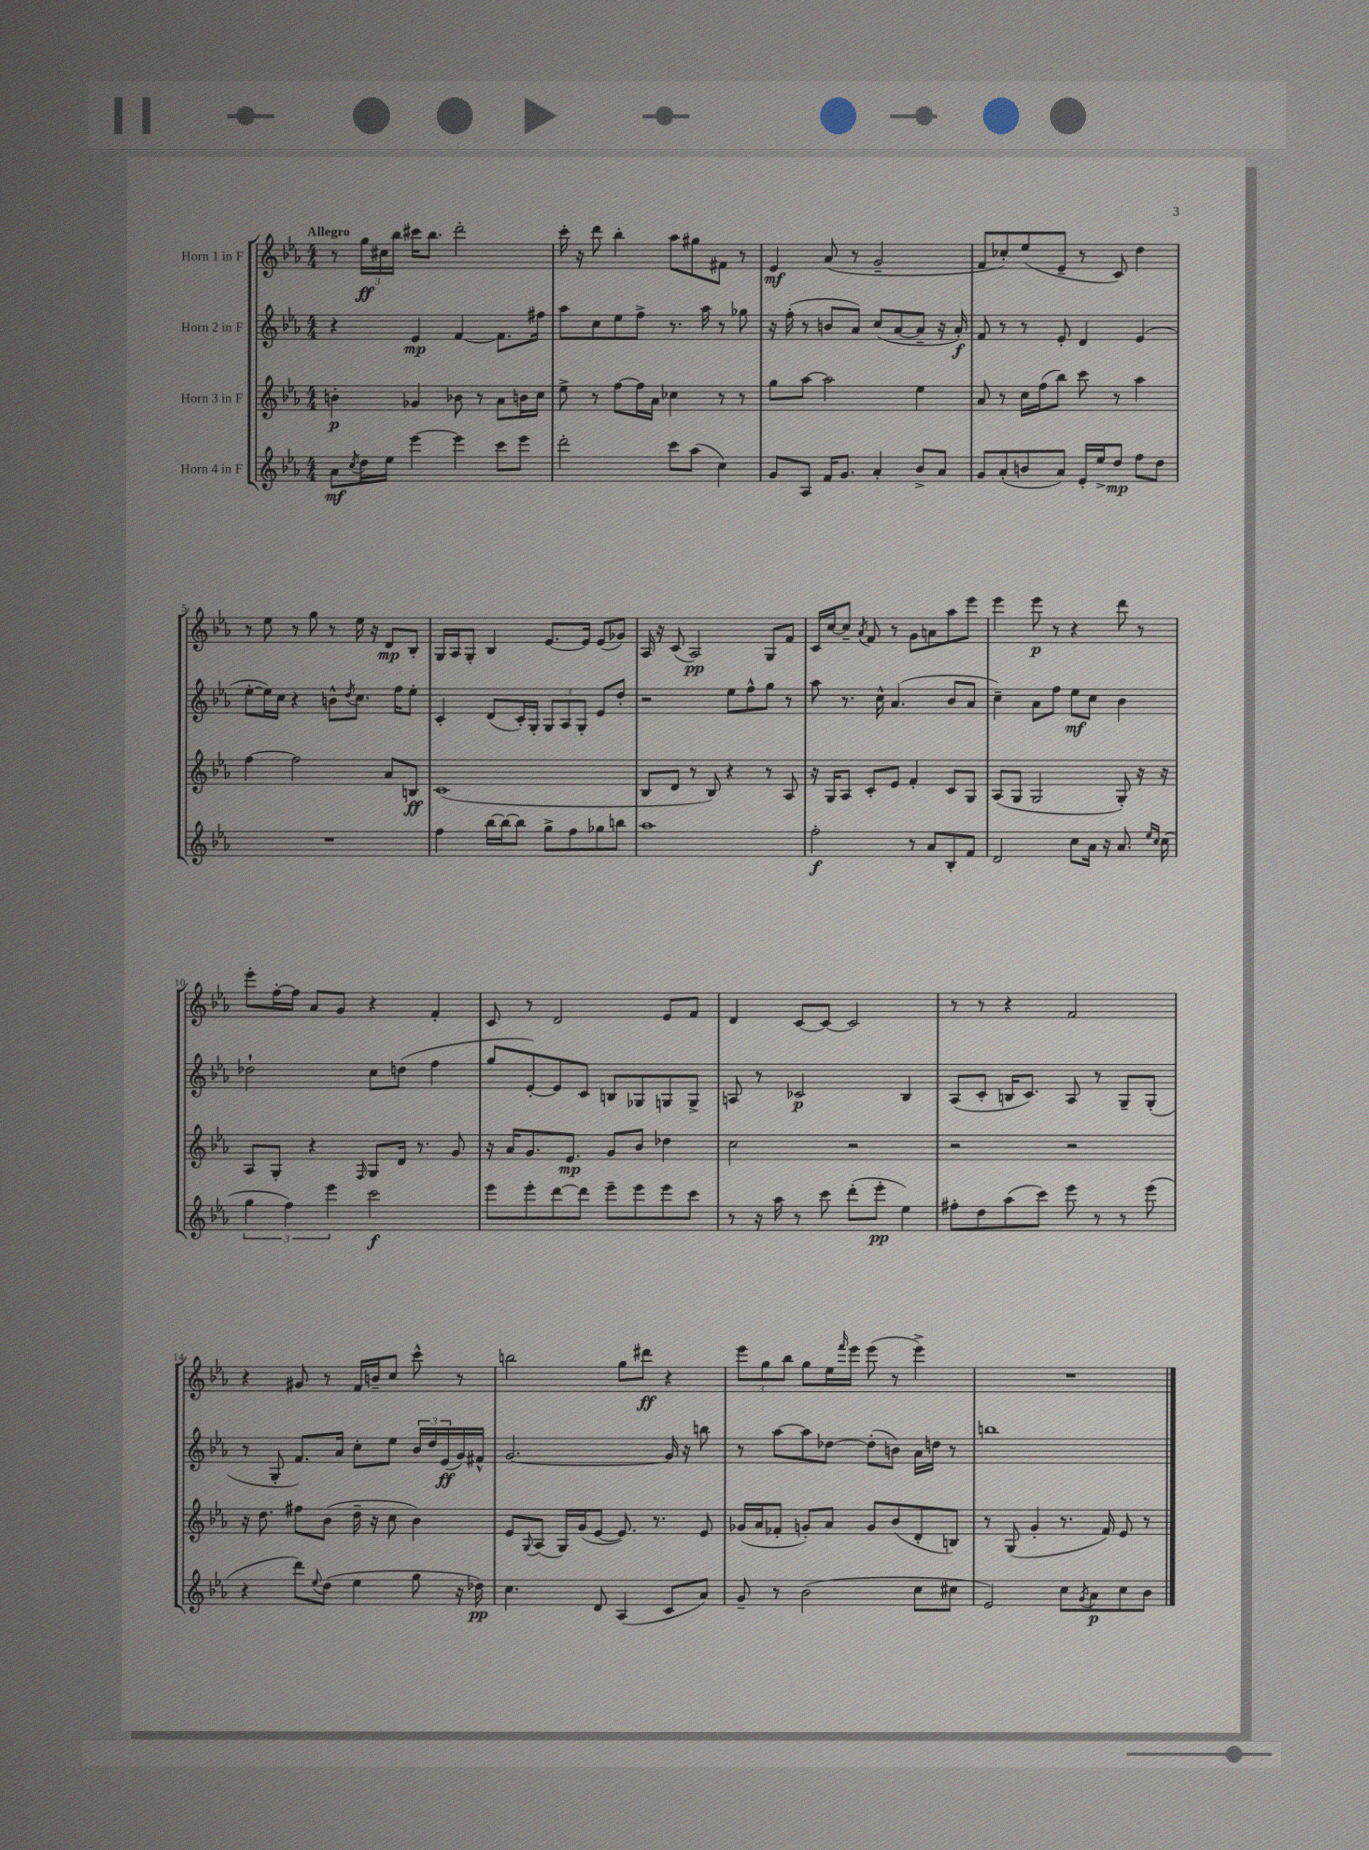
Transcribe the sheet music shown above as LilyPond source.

<<
\new StaffGroup <<
\new Staff = "s0" \with { instrumentName = "Horn 1 in F" } {
    \clef treble \key ees \major \numericTimeSignature \time 4/4 \tempo "Allegro"
    r8 \tuplet 3/2 { g''16\ff cis''16 bes''16 } cis'''16 bes''8. d'''2-. |
    c'''16-. r16 d'''8 bes''4-. aes''8 gis''8 fis'8 r8 |
    ees'4\mf aes'8( r8 g'2-- |
    f'8 ces''8-.) ees''8( ees'8-- r8 c'8) d''4 |
    r8 ees''8 r8 g''8 r8 ees''16 r16 d'8\mp bes8-. |
    g16 aes16 g8-. bes4 ees'8.~ ees'16 ees'8( ges'8) |
    aes16 r16 c'8( aes2\pp) g8 f'8 |
    c'16 c''16~ c''8-- \acciaccatura { aes'8 } f'8 r8 g'8 a'8 aes''8 ees'''8 |
    ees'''4 ees'''8\p r8 r4 d'''8 r8 |
    ees'''8-. f''16~-. f''16 aes'8 g'8 r4 f'4-. |
    c'8 r8 d'2 ees'8 f'8 |
    d'4 c'8~ c'8~ c'2 |
    r8 r8 r4 f'2 |
    r4 gis'8 r8 f'16 b'16-- c''8 c'''8-^ r8 |
    b''2 g''8 dis'''8\ff r4 |
    \tuplet 3/2 { ees'''8 g''8 bes''8 } g''8 ees''16 \grace { f'''16 } ees'''16 ees'''8( r8 ees'''4->) |
    R1 \bar "|." |
}
\new Staff = "s1" \with { instrumentName = "Horn 2 in F" } {
    \clef treble \key ees \major \numericTimeSignature \time 4/4
    r4 ees'4\mp f'4~ f'8. fis''16 |
    aes''8 c''8 ees''8 f''8-> r8. aes''16 r8 ges''8 |
    r16 f''16-.( r8 b'8 aes'8) c''8( aes'8~ aes'8-- r16 aes'16-.\f) |
    f'8 r8 r8 ees'8-. d'4 ees'4( |
    ees''8~-. ees''16) c''16 r4 b'8-^ \acciaccatura { d''8 } c''8. f''16 ees''8-. |
    c'4-. d'8( c'16-.) g16-. \tuplet 3/2 { g8 aes8 g8-. } ees'8 d''8-. |
    r2 ees''8 f''8-^ g''8 r8 |
    aes''8 r8. c''16-^ aes'4.( bes'8 aes'8 |
    c''4--) aes'8 f''8 ees''8\mf c''8 bes'4 |
    des''2-! c''8 d''8( f''4 |
    g''8 ees'8~-.) ees'8 c'8 b8 ges8 g8 g8-> |
    a8 r8 ces'2\p bes4 |
    aes8( c'8-. b16 c'8.) aes8 r8 g8-- g8-.( |
    r8 g8-. f'8.) aes'16 c''8-. ees''8 \tuplet 3/2 { bes'16 d''16 ees'16\ff( } g'16) fis'16-^ |
    g'2.~ g'16 r16 b''8 |
    r8 aes''8~ aes''8 des''8~ des''8-.( b'8) aes'16 d''16 r8 |
    b''1 \bar "|." |
}
\new Staff = "s2" \with { instrumentName = "Horn 3 in F" } {
    \clef treble \key ees \major \numericTimeSignature \time 4/4
    b'4-.\p ges'4 bes'8 r8 aes'8 b'16 c''16 |
    ees''8-> r8 f''8~ f''16 aes'16 ces''4 r8 r8 |
    g''8 aes''8~ aes''2 ees''4 |
    aes'8 r8 c''16 f''16( bes''8) c'''8 r8 aes''4 |
    f''4~ f''2 aes'8 b8\ff |
    c'1( |
    bes8 d'8 r8 bes8) r4 r8 aes8 |
    r16 g16 aes8 c'8-. ees'8 f'4-. c'8 g8 |
    aes8( g8 g2 g8-.) r16 r16 |
    aes8 g8-. r4 \grace { f16 } g8 d'16 r8. g'8 |
    r16 aes'16 g'8. ees'8.\mp g'8 bes'8 des''4 |
    c''2 r2 |
    r2 r2 |
    r16 d''8. fis''8 bes'8( d''16-- r16 c''8 bes'4) |
    ees'8 \appoggiatura { g8 } aes8( g16) g'16( ees'8~ ees'8.) r8. ees'8 |
    ges'16( aes'16 fes'8-. g'8-.) aes'8 g'8 bes'8( d'8-. b8) |
    r8 g8( g'4-. r8. f'16) ees'8 r8 \bar "|." |
}
\new Staff = "s3" \with { instrumentName = "Horn 4 in F" } {
    \clef treble \key ees \major \numericTimeSignature \time 4/4
    aes'8\mf \acciaccatura { c''8 } d''16 ees''16 ees'''4~ ees'''4 c'''8 ees'''8 |
    d'''2-. c'''8 aes''8( c''4) |
    g'8 aes8 f'16 g'8. aes'4-. bes'8-> aes'8 |
    g'8 aes'8-.( b'8 aes'8) ees'16-. ees''16-> d''8\mp f''8 d''8 |
    R1 |
    f''4 bes''16~ bes''16~ bes''8 g''8-> f''8 ges''8 b''8 |
    aes''1 |
    f''2-.\f r8 aes'8 bes8-. f'8 |
    d'2 c''8 aes'16 r16 aes'8. \grace { ees''16 c''16 } c''16( |
    \tuplet 3/2 { g''4 f''4) ees'''4 } c'''2\f |
    ees'''8 ees'''8-. d'''8~ d'''8 ees'''8-- ees'''8 ees'''8 c'''8 |
    r8 r16 aes''16 r8 c'''8 d'''8-.( ees'''8-.\pp ees''4) |
    fis''8-. d''8 aes''8( c'''8) ees'''8 r8 r8 ees'''8( |
    r4 d'''8) \appoggiatura { ees''8 } d''8( ees''4 g''8 r16 des''16\pp) |
    c''4. d'8 aes4( c'8 aes'8) |
    g'8-- r8 bes'2( c''8 cis''8 |
    ees'2) c''8 \acciaccatura { g'8 } aes'8\p c''8 bes'8 \bar "|." |
}
>>
>>
